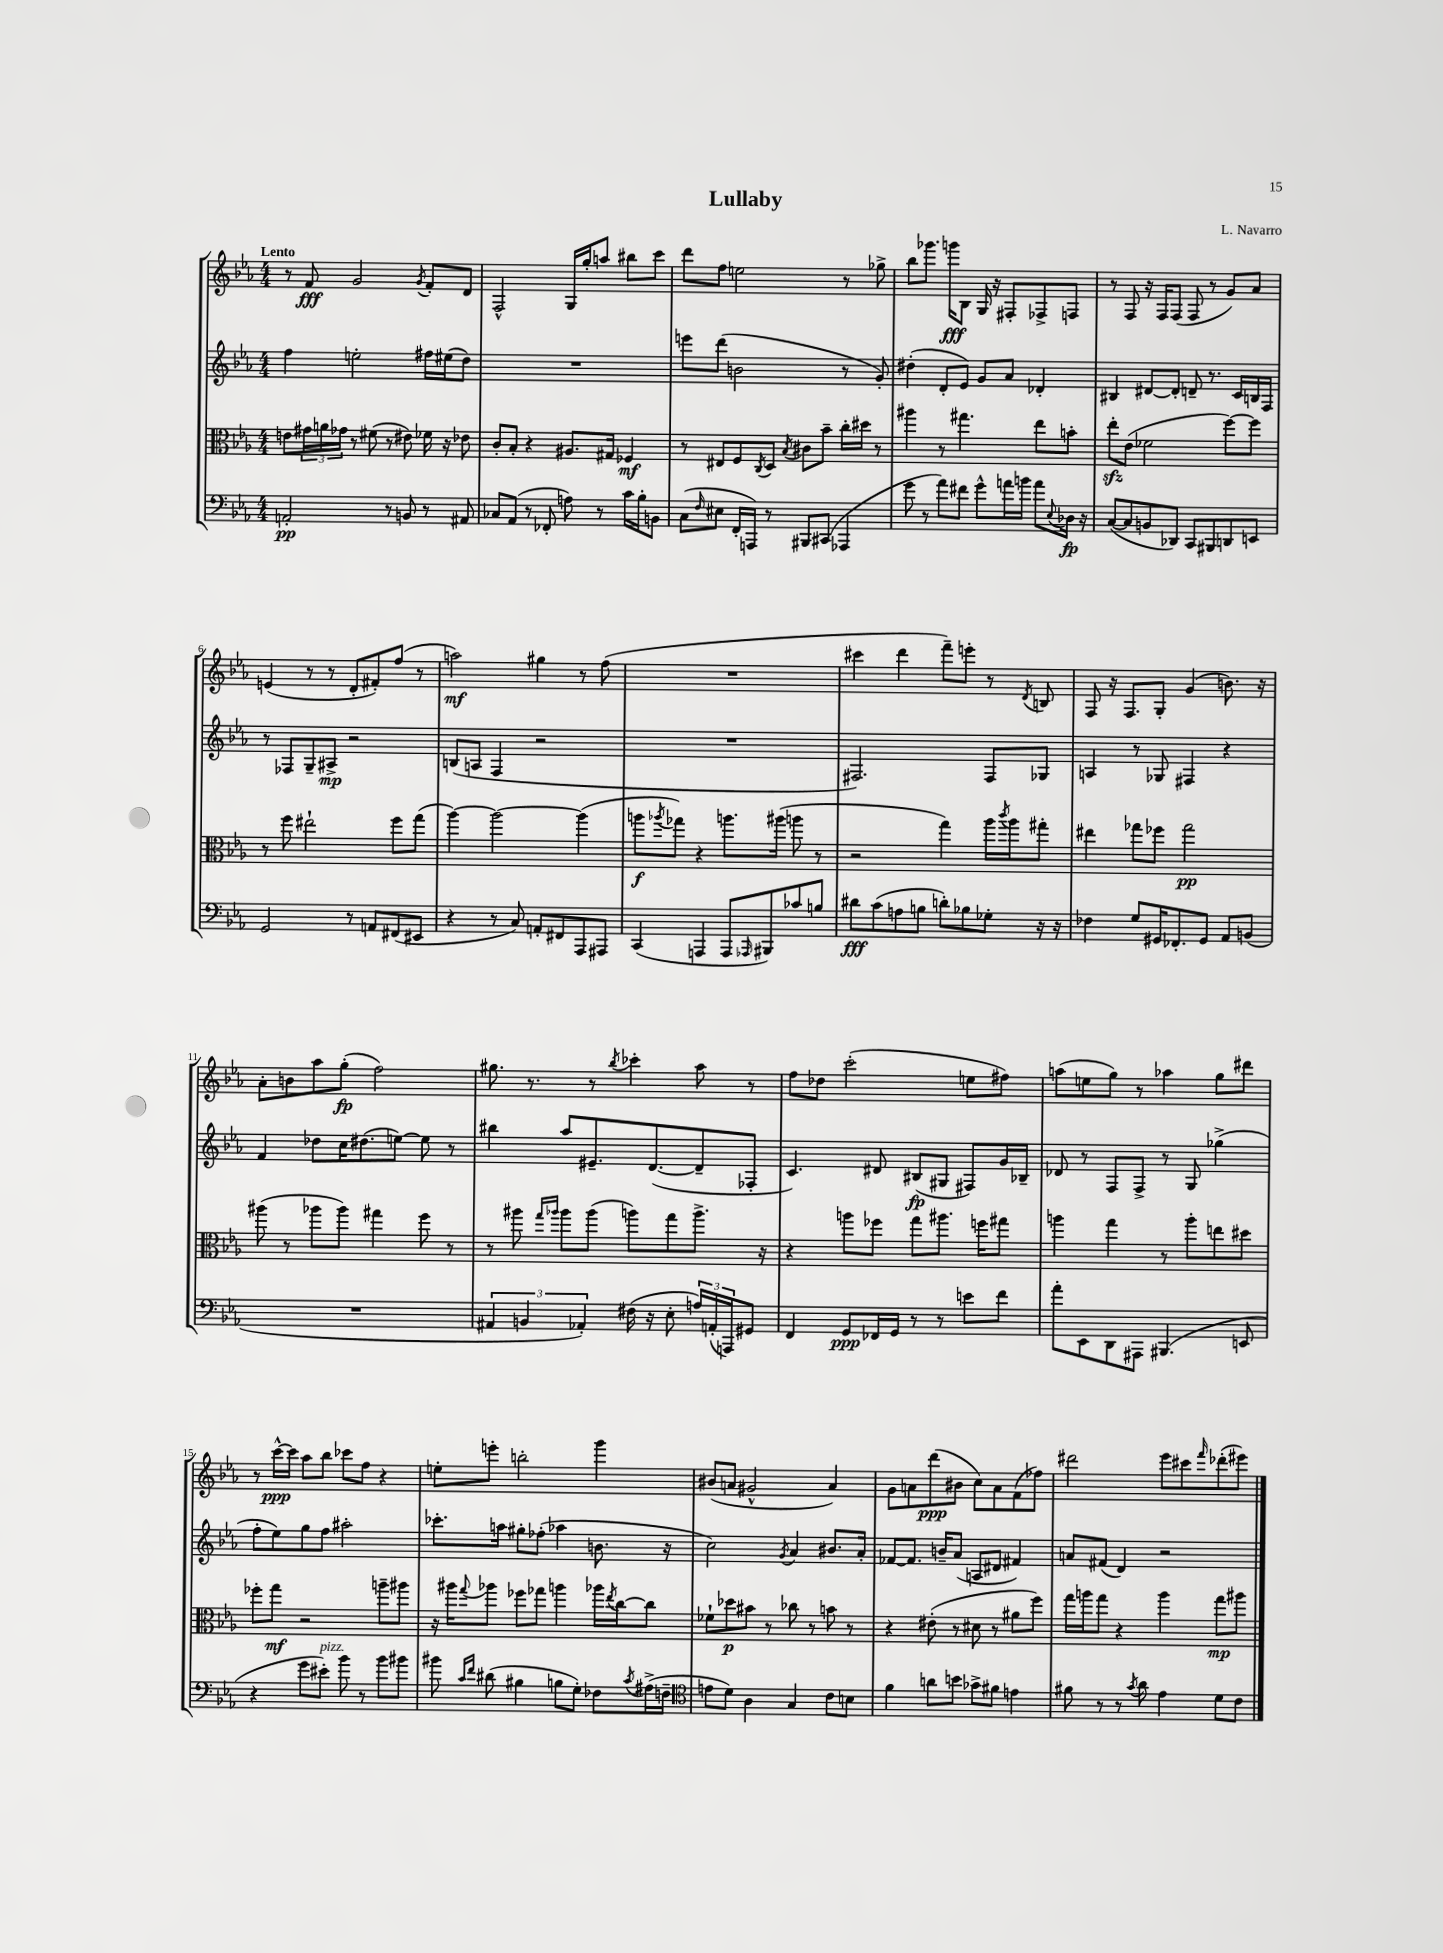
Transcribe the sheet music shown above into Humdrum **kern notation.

**kern	**kern	**kern	**kern
*staff4	*staff3	*staff2	*staff1
*clefF4	*clefC3	*clefG2	*clefG2
*k[b-e-a-]	*k[b-e-a-]	*k[b-e-a-]	*k[b-e-a-]
*M4/4	*M4/4	*M4/4	*M4/4
2AA'	8e	4ff	8r
.	24g#	.	8f
.	24a	.	.
.	24g-	.	.
.	8r	2ee'	2g
.	(8f#	.	.
8r	8r	.	.
8BB	8e#)	.	.
.	.	.	8qg
8r	16f-	16ff#	8f'
.	16r	(16ee#	.
8AA#	8e-	8dd)	8d
=	=	=	=
8C-	8c'	1r	2F^^
(8AA-	8B-'	.	.
8r	4r	.	.
8FF-'	.	.	.
8A)	8.A#	.	16G
.	.	.	16gg'
8r	.	.	8aa
.	16G#	.	.
16c	4F-	.	8bb#
16B-'	.	.	.
8BB	.	.	8ccc
=	=	=	=
(8C	8r	8eee	8ddd
16qqF	.	.	.
8E#	8E#	(8ddd	8ff
16FF'	8F	2b	2ee
16AAA)	.	.	.
.	8qC	.	.
8r	8D	.	.
.	8qB-	.	.
8BBB#	8c#	.	.
(8CC#	8b-~	.	.
4AAA-	16cc'	8r	8r
.	16dd#	.	.
.	8r	8g')	8gg-^
=	=	=	=
8g	4aa#	(4dd#'	8bb-
8r	.	.	8.ggg-
8a-)	8r	8d'	.
.	.	.	16ggg
8f#	4.gg#	8e-)	8B-
8g^^	.	8g	16G
.	.	.	16r
16a	.	8a-	8F#'
16b	.	.	.
8a	8ee-	4d-'	8F-^
8qqE-	.	.	.
16D-	8b'	.	8F
16r	.	.	.
=	=	=	=
([8C	8ee-'	4B#	8r
8C]	(8e-	.	8F
8BB	2f-	[8d#	16r
.	.	.	16F
8DD-)	.	8d#']	(8F
8CC	.	8d~	8F
8BBB#	.	8.r	8r
8DD	[8ff)	.	8g)
.	.	16c	.
8EE	8ff]	16B	8a-
.	.	16F	.
=	=	=	=
2GG	8r	8r	(4e
.	8ff	8F-	.
.	2ee#`	8G~	8r
.	.	8A#^	8r
8r	.	2r	8d'
8AA	.	.	8f#')
(8FF#	8ff	.	(8ff
8EE#	(8gg	.	8r
=	=	=	=
4r	[4aa-)	(8B	2aa)
.	.	8A	.
8r	2aa-_	4F	.
8C)	.	.	.
8AA'	.	2r	4gg#
8FF#	.	.	.
8AAA-	(4aa-]	.	8r
8AAA#	.	.	(8ff
=	=	=	=
(4CC	8aa	1r	1r
.	8qaa-	.	.
.	8gg-)	.	.
4AAA	4r	.	.
8AAA	8.aa	.	.
16qqAAA-	.	.	.
8BBB#)	.	.	.
.	(16aa#	.	.
8c-	8aa	.	.
8B	8r	.	.
=	=	=	=
8d#	2r	2.F#)	4ccc#
(8c	.	.	.
8A	.	.	4ddd
8B	.	.	.
8d')	4gg)	.	8fff~)
8B-	.	.	8eee'
8G-'	16aa-	8F#	8r
.	8qccc	.	.
.	16aa-	.	.
.	.	.	8qd
16r	8gg#'	8G-	8B
16r	.	.	.
=	=	=	=
4F-	4ee#	4A	8F
.	.	.	16r
.	.	.	8.F
8G	8gg-	8r	.
16GG#	8ff-	8G-	8G'
8.FF-'	.	.	.
.	2gg-	4F#	(4g
8GG#	.	.	.
8AA-	.	4r	8.b)
(8BB	.	.	.
.	.	.	16r
=	=	=	=
1r	(8aa#	4f	8a-'
.	8r	.	8b
.	8aa-	8dd-	8aa-
.	8aa-)	16cc	(8gg'
.	.	(8.dd#	.
.	4gg#	.	2ff)
.	.	[8ee)	.
.	8ff	8ee]	.
.	8r	8r	.
=	=	=	=
6AA#	8r	4bb#	8.gg#
.	8aa#	.	.
6BB	.	.	.
.	.	.	8.r
.	16qqgg	.	.
.	16qqaa-	.	.
.	8aa-	8aa-	.
6AA-')	.	.	.
.	(8aa-	8.e#~	8r
.	.	.	8qbb-
(16F#	8aa)	.	4ccc-'
16r	.	([8.d	.
8E-'	8gg	.	.
24A)	8.aa^	8d~]	8aa-
(24AA'	.	.	.
24AAA)	.	.	.
8GG#	.	8F-'	8r
.	16r	.	.
=	=	=	=
4FF	4r	4.c)	8ff
.	.	.	8dd-
8GG	8aa	.	(2ccc'
16FF-	8ff-	8d#	.
16GG	.	.	.
8r	8gg	(8B#	.
8r	8.aa#	8G#	.
8e	.	8F#)	8ee
.	16ff	.	.
8f	8gg#	16g	8ff#)
.	.	16B-~	.
=	=	=	=
8a-'	4aa	8d-	(8aa
8EE-	.	8r	8ee
8DD	4gg	8F	8gg)
8AAA#	.	8F^	8r
(4.BBB#	8r	8r	4aa-
.	8aa'	8G	.
.	8ee	(4gg-^	8gg
8EE	8dd#	.	8ddd#
=	=	=	=
4r	8ff-'	8ff'	8r
.	8gg	8ee-)	[16ccc^^
.	.	.	16ccc]
8g	2r	8gg	8aa-
8e#')	.	8ff	8bb-
8b-	.	2aa#'	8ccc-
8r	.	.	8ff
8b-	8aa~	.	4r
8b#	8aa#	.	.
=	=	=	=
8b#	16r	8.ccc-'	8ee'
.	16aa#	.	.
16qqc	.	.	.
16qqf	8qqgg	.	.
(8d#	8aa-	.	8eee'
.	.	16aa	.
4B#	8ff-	8gg#'	2bb'
.	8gg-	(8ff-'	.
8B	4aa	4aa-	.
8G')	.	.	.
8F-	16aa-	8.b	4ggg
.	8qee-	.	.
.	[16cc	.	.
8qc	.	.	.
(16A#^	8cc]	.	.
16F~	.	16r	.
=	=	=	=
*clefC4	*	*	*
8e	8f-`	2cc)	(8b#
8d)	8dd-	.	8a
4A-	8b#	.	2g#^^
.	8r	.	.
.	.	8qg	.
4G	8cc-	4a-	.
.	8r	.	.
8c	8b	8.b#	4a)
8B	8r	.	.
.	.	16a-'	.
=	=	=	=
4f	4r	[8f-	8g
.	.	8.f-]	8a
8a	(8e#'	.	(8ddd
.	.	16b~	.
8b	8r	(8a-	8b#
8g-^	8d#	8A	8cc)
8f#	8r	8d#	8a
4e	8a#	4f#)	(8f
.	8ff)	.	8ff-)
=	=	=	=
8f#	16gg	8a	2ddd#
.	16aa	.	.
8r	8gg	(8f#	.
8r	4r	4d)	.
8qg	.	.	.
8a-	.	.	.
4e-	4aa	2r	8eee-
.	.	.	8ccc#
.	.	.	16qqfff
8d	8gg	.	(8ddd-'
8c	8aa#	.	8eee#)
==	==	==	==
*-	*-	*-	*-
